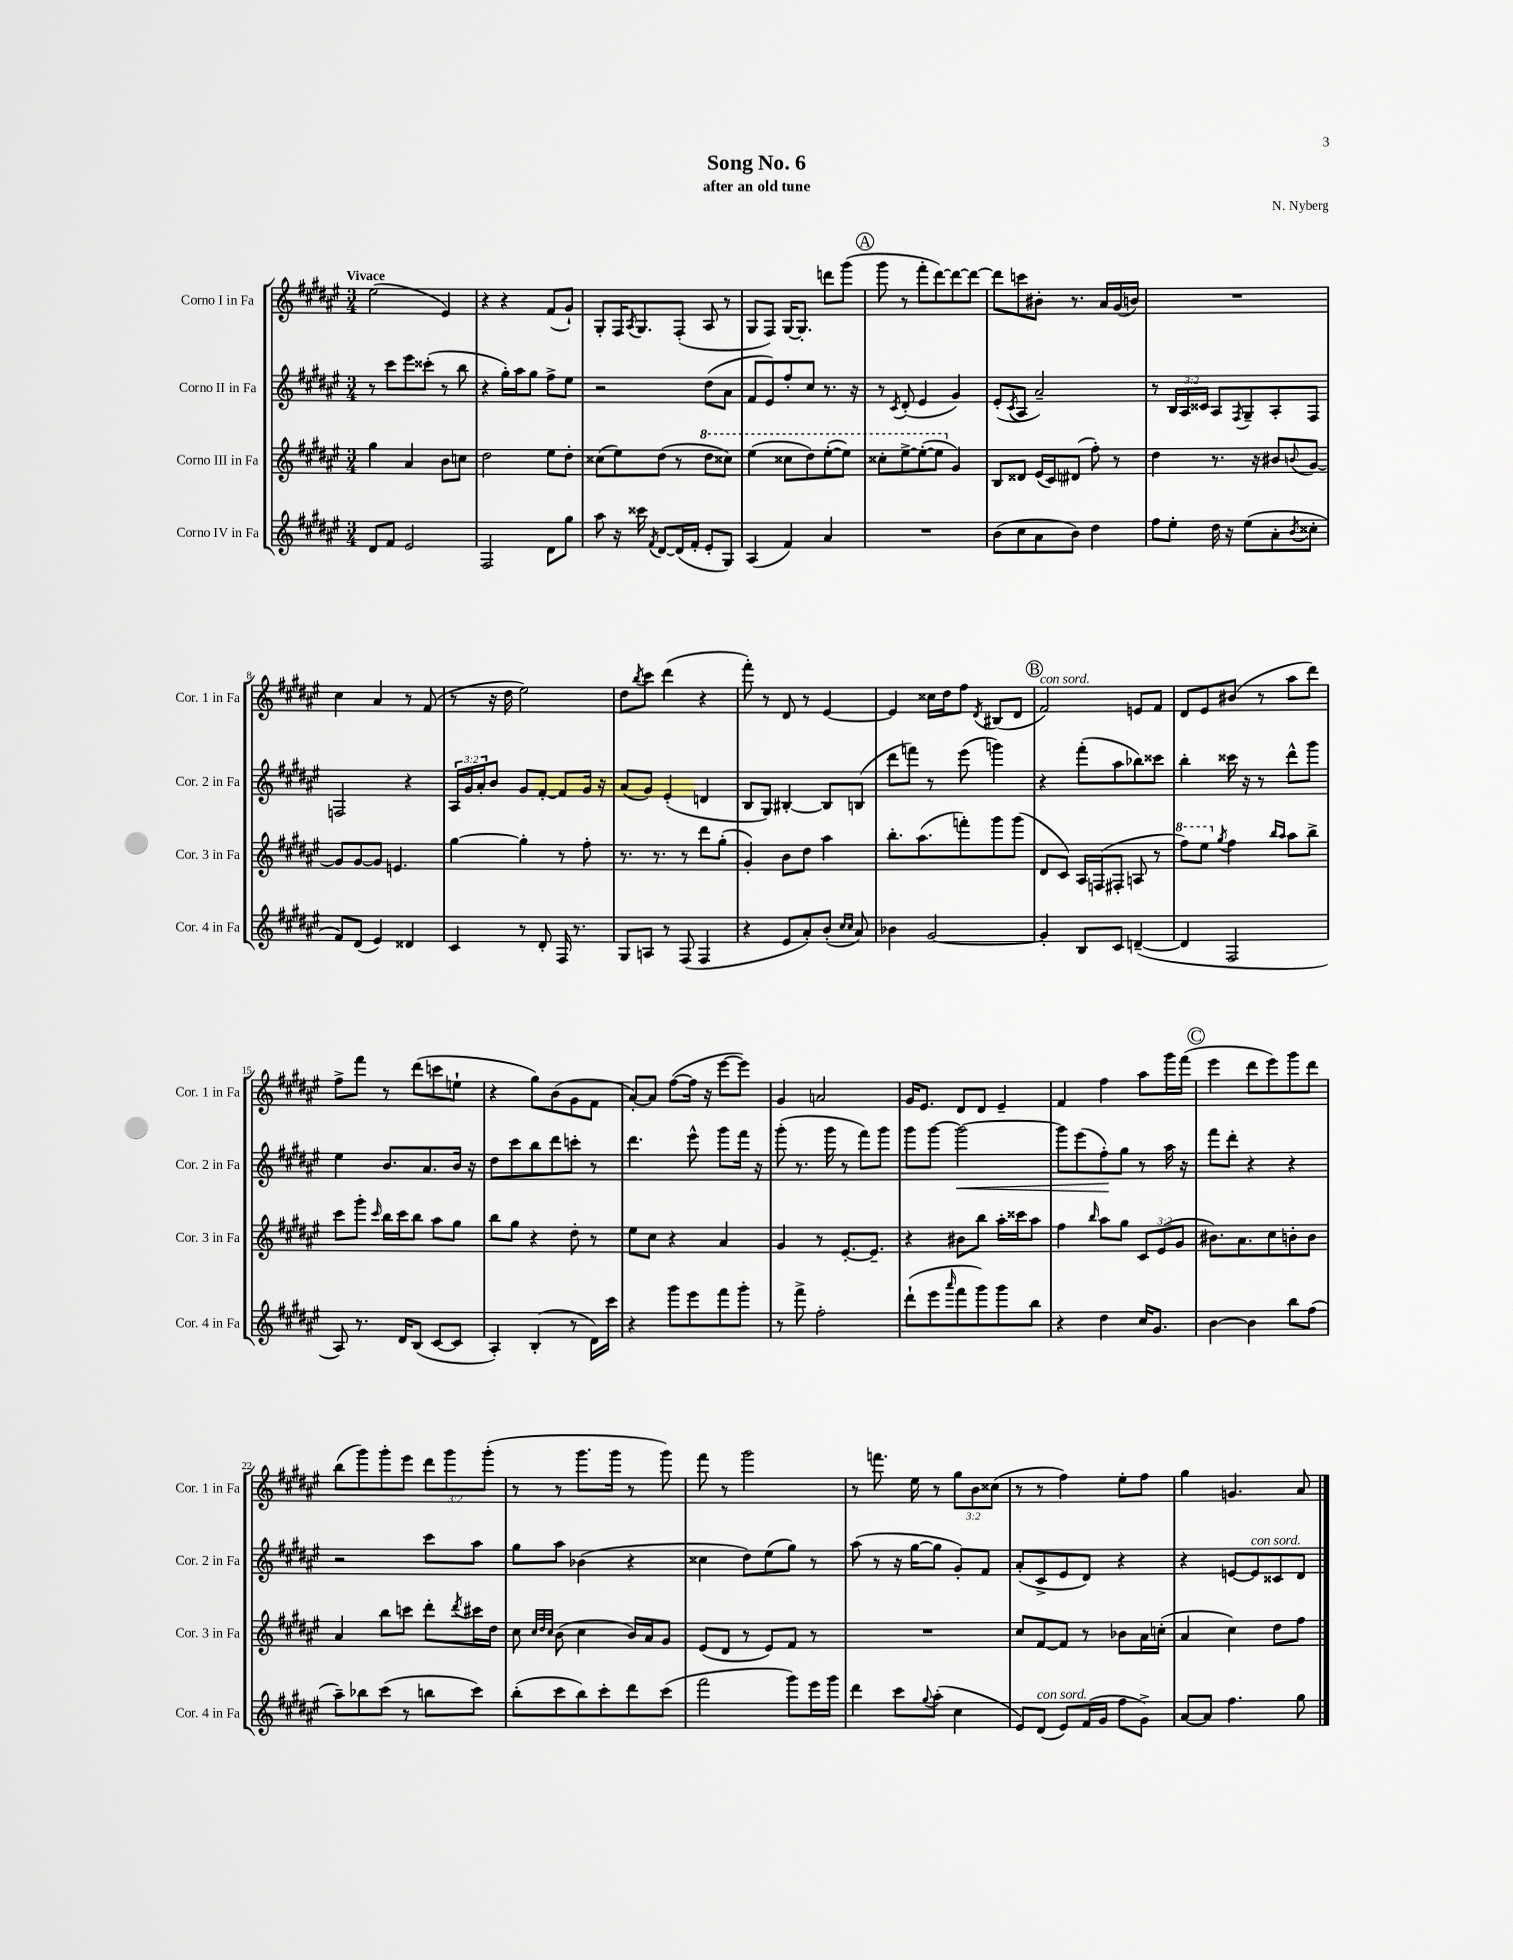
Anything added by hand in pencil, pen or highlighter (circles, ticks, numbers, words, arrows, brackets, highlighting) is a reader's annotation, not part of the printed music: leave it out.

**kern	**kern	**kern	**kern
*staff4	*staff3	*staff2	*staff1
*clefG2	*clefG2	*clefG2	*clefG2
*k[f#c#g#d#a#e#]	*k[f#c#g#d#a#e#]	*k[f#c#g#d#a#e#]	*k[f#c#g#d#a#e#]
*M3/4	*M3/4	*M3/4	*M3/4
8d#	4gg#	8r	(2ee#
8f#	.	8ccc#	.
2e#	4a#	8eee#	.
.	.	(8ccc##'	.
.	8b	8r	4e#)
.	8cc	8bb	.
=	=	=	=
2F#	2dd#	4r	4r
.	.	16gg#')	4r
.	.	16aa#	.
.	.	8gg#	.
8d#	8ee#	8ff#^	(8f#
8gg#	8dd#'	8ee#	8g#`)
=	=	=	=
8aa#	(8cc##	2r	8G#'
16r	8ee#)	.	16F#
.	.	.	8qA#
16ccc##	.	.	8.G#
8qf#	.	.	.
[8d#	(8dd#	.	.
(16d#]	8r	.	(8F#'
16f#'	.	.	.
8e#'	8ddd#	(8dd#	8A#
8G#)	8ccc##)	8a#	8r
=	=	=	=
(4A#	(4eee#	8f#	8G#
.	.	8e#)	8F#)
4f#)	8ccc##	8ff#'	[16G#
.	.	.	8.G#']
.	8ddd#)	8cc#	.
4a#	([8eee#'	8.r	8ddd
.	8eee#])	.	(8ggg#
.	.	16r	.
=	=	=	=
2.r	8ccc##'	8r	8ggg#
.	.	8qc#	.
.	[8eee#^	(8d#'	8r
.	(8eee#'_	4e#	8fff#'
.	8eee#]	.	[8ddd#)
.	4g#)	4g#)	8ddd#_
.	.	.	8ddd#_
=	=	=	=
(8b	8B	(8e#'	8ddd#]
.	.	8qc#	.
8cc#	8d##	8A#	8ccc
8a#	(16e#	2a#~)	8b#'
.	16c#)	.	.
8b)	(8d#	.	8.r
4dd#	8ff#')	.	.
.	.	.	16a#
.	8r	.	(16g#
.	.	.	16b)
=	=	=	=
8ff#	4dd#	8r	2.r
8ee#'	.	24B	.
.	.	24A#	.
.	.	24c##	.
16dd#	8.r	8A#	.
16r	.	.	.
.	.	8qF#	.
(8ee#	.	8G#~	.
.	16r	.	.
8a#'	8b#	8A#'	.
8qb	8qqb	.	.
8cc##'	[8g#	8F#	.
=	=	=	=
8f#)	8g#]	2F	4cc#
(8d#	[8g#	.	.
4e#)	8g#]	.	4a#
.	4.e	.	.
4d##	.	4r	8r
.	.	.	(8f#
=	=	=	=
4c#	[4gg#	24A#	8r
.	.	24g#	.
.	.	24a#'	.
.	.	8b	16r
.	.	.	16dd#
8r	4gg#']	8g#	2ee#)
8d#'	.	[8f#'	.
16F#	8r	8f#]	.
8.r	.	.	.
.	8ff#'	16g#	.
.	.	16r	.
=	=	=	=
8G#	8.r	(8a#	8dd#
.	.	.	8qbb
8A	.	8g#)	8ccc#
.	8.r	.	.
8r	.	(4e#'	(4ddd#
(8F#	8r	.	.
4F#	8ddd#	4d	4r
.	(8gg#'	.	.
=	=	=	=
4r	4g#')	8B	8fff#')
.	.	8G#)	8r
8e#	8b	[4B#'	8d#
8a#')	8dd#	.	8r
(8b'	4aa#	8B#]	[4e#
16qqcc#	.	.	.
16qqcc#	.	.	.
8a#)	.	(8B	.
=	=	=	=
4b-	8.bb'	8ddd#	4e#]
.	.	8fff)	.
.	(8.aa#	.	.
[2g#	.	8r	16cc##
.	.	.	16dd#
.	8fff')	(8eee#	8ff#
.	.	.	8qd#
.	8ggg#	4ggg)	(8B#
.	(8ggg#	.	8d#
=	=	=	=
4g#']	8d#	4r	2f#)
.	8c#)	.	.
8B	16A#	(8fff#'	.
.	(16F	.	.
8c#	8F#'	8aa#	.
([4d~	8A	8bb-)	8e
.	8r	8ccc##	8f#
=	=	=	=
4d]	8fff#)	4bb'	8d#
.	8eee#	.	8e#
.	8qgg#	.	.
2F#	4ff#	16ccc##	(8b#
.	.	16r	.
.	.	8r	8r
.	16qqbb	.	.
.	16qqaa#	.	.
.	8aa#	8ddd#^^	8aa#
.	8bb^	8ggg#	8ddd#)
=	=	=	=
8A#)	8ccc#	4ee#	8ff#^
8.r	8ggg#'	.	8fff#
.	16qqccc#	.	.
.	16bb	8.b	8r
16d#	16ccc#	.	.
(8B	8bb	.	(8ddd#
.	.	8.a#	.
[8c#	8aa#	.	8ccc
8c#]	8gg#	16b	8ee`
.	.	16r	.
=	=	=	=
4A#')	8bb	8dd#	4r
.	8gg#	8ccc#	.
(4B'	4r	8bb	8gg#)
.	.	8ddd#	(8b
8r	8dd#'	8ccc'	8g#
16d#)	8r	8r	8f#
16ccc#	.	.	.
=	=	=	=
4r	8ee#	4.ddd#	[8a#')
.	8cc#	.	8a#]
8ggg#	4r	.	([8ff#
8eee#	.	8eee#^^	16ff#]
.	.	.	16r
8fff#	4a#	8ggg#	[8eee#
8ggg#'	.	16fff#	8eee#])
.	.	16r	.
=	=	=	=
8r	4g#	(8ggg#'	4g#
8fff#^	.	8.r	.
2ff#'	8r	.	2a
.	.	16ggg#	.
.	[8.e#'	8r	.
.	.	8fff#)	.
.	8.e#~]	.	.
.	.	8ggg#	.
=	=	=	=
(8ddd#`	4r	8ggg#	16g#
.	.	.	8.e#
8eee#	.	[8ggg#	.
16qqaaa#	.	.	.
8fff#	8b#	2ggg#_	8d#
8ggg#)	8bb	.	8d#
8ggg#	16aa#'	.	4e#~
.	16ccc##	.	.
8bb	8aa#	.	.
=	=	=	=
4r	4ff#	8ggg#]	4f#
.	.	(8eee#	.
.	16qqbb	.	.
4dd#	8aa#	8ff#')	4ff#
.	8gg#	8gg#	.
16cc#	12c#	8r	8aa#
8.g#	.	.	.
.	(12e#	.	.
.	.	16aa#	16ggg#
.	12g#	.	.
.	.	16r	(16fff#
=	=	=	=
[4b	8.b#)	8fff#	4eee#
.	.	8ddd#'	.
.	8.a#	.	.
4b]	.	4r	8ddd#
.	8cc#	.	8eee#)
8bb	8b'	4r	8ggg#
(8ff#	8b	.	8ddd#
=	=	=	=
8aa#~)	4a#	2r	(8bb
8bb-	.	.	8ggg#)
(8ccc#	8bb	.	8ggg#'
8r	8ccc	.	8eee#
8bb	8ddd#'	8ccc#	12ddd#
.	.	.	12ggg#
.	8qddd#	.	.
8ccc#)	16ccc#	8aa#	.
.	.	.	(12ggg#'
.	16dd#	.	.
=	=	=	=
(8bb'	8cc#	8gg#	8r
.	32qqcc#	.	.
.	32qqdd#	.	.
.	32qqcc#	.	.
8ccc#	(8b	8aa#	8r
8bb)	4cc#	(4b-	8.ggg#
8ccc#'	.	.	.
.	.	.	16ggg#
8ddd#	16b)	4r	8r
.	16a#	.	.
(8ccc#	8g#	.	8ggg#)
=	=	=	=
2fff#	(8e#	4cc##	8fff#
.	8d#	.	8r
.	8r	8dd#)	2ggg#
.	8e#)	(8ee#	.
8ggg#)	8f#	8gg#)	.
16eee#	8r	8r	.
16ggg#	.	.	.
=	=	=	=
4ddd#	2.r	(8aa#	8r
.	.	8r	8.fff
8ccc#	.	16r	.
.	.	[16gg#	16ee#
8qqgg#	.	.	.
(8aa#'	.	8gg#]	8r
4cc#	.	8g#')	12gg#
.	.	.	12b
.	.	8f#	.
.	.	.	(12cc##
=	=	=	=
8e#)	8cc#	(8a#'	8r
(8d#	[8f#	8c#^	8r
8e#)	8f#]	8e#	4ff#)
(16f#	8r	8d#)	.
16g#	.	.	.
8ff#	8b-	4r	8ee#'
8g#^)	16a#	.	8ff#
.	(16cc'	.	.
=	=	=	=
[8a#	4a#	4r	4gg#
8a#]	.	.	.
4.ff#	4cc#)	[8e	4.g
.	.	8e]	.
.	8dd#	8c##	.
8gg#	8ff#	8d#	8a#
==	==	==	==
*-	*-	*-	*-
